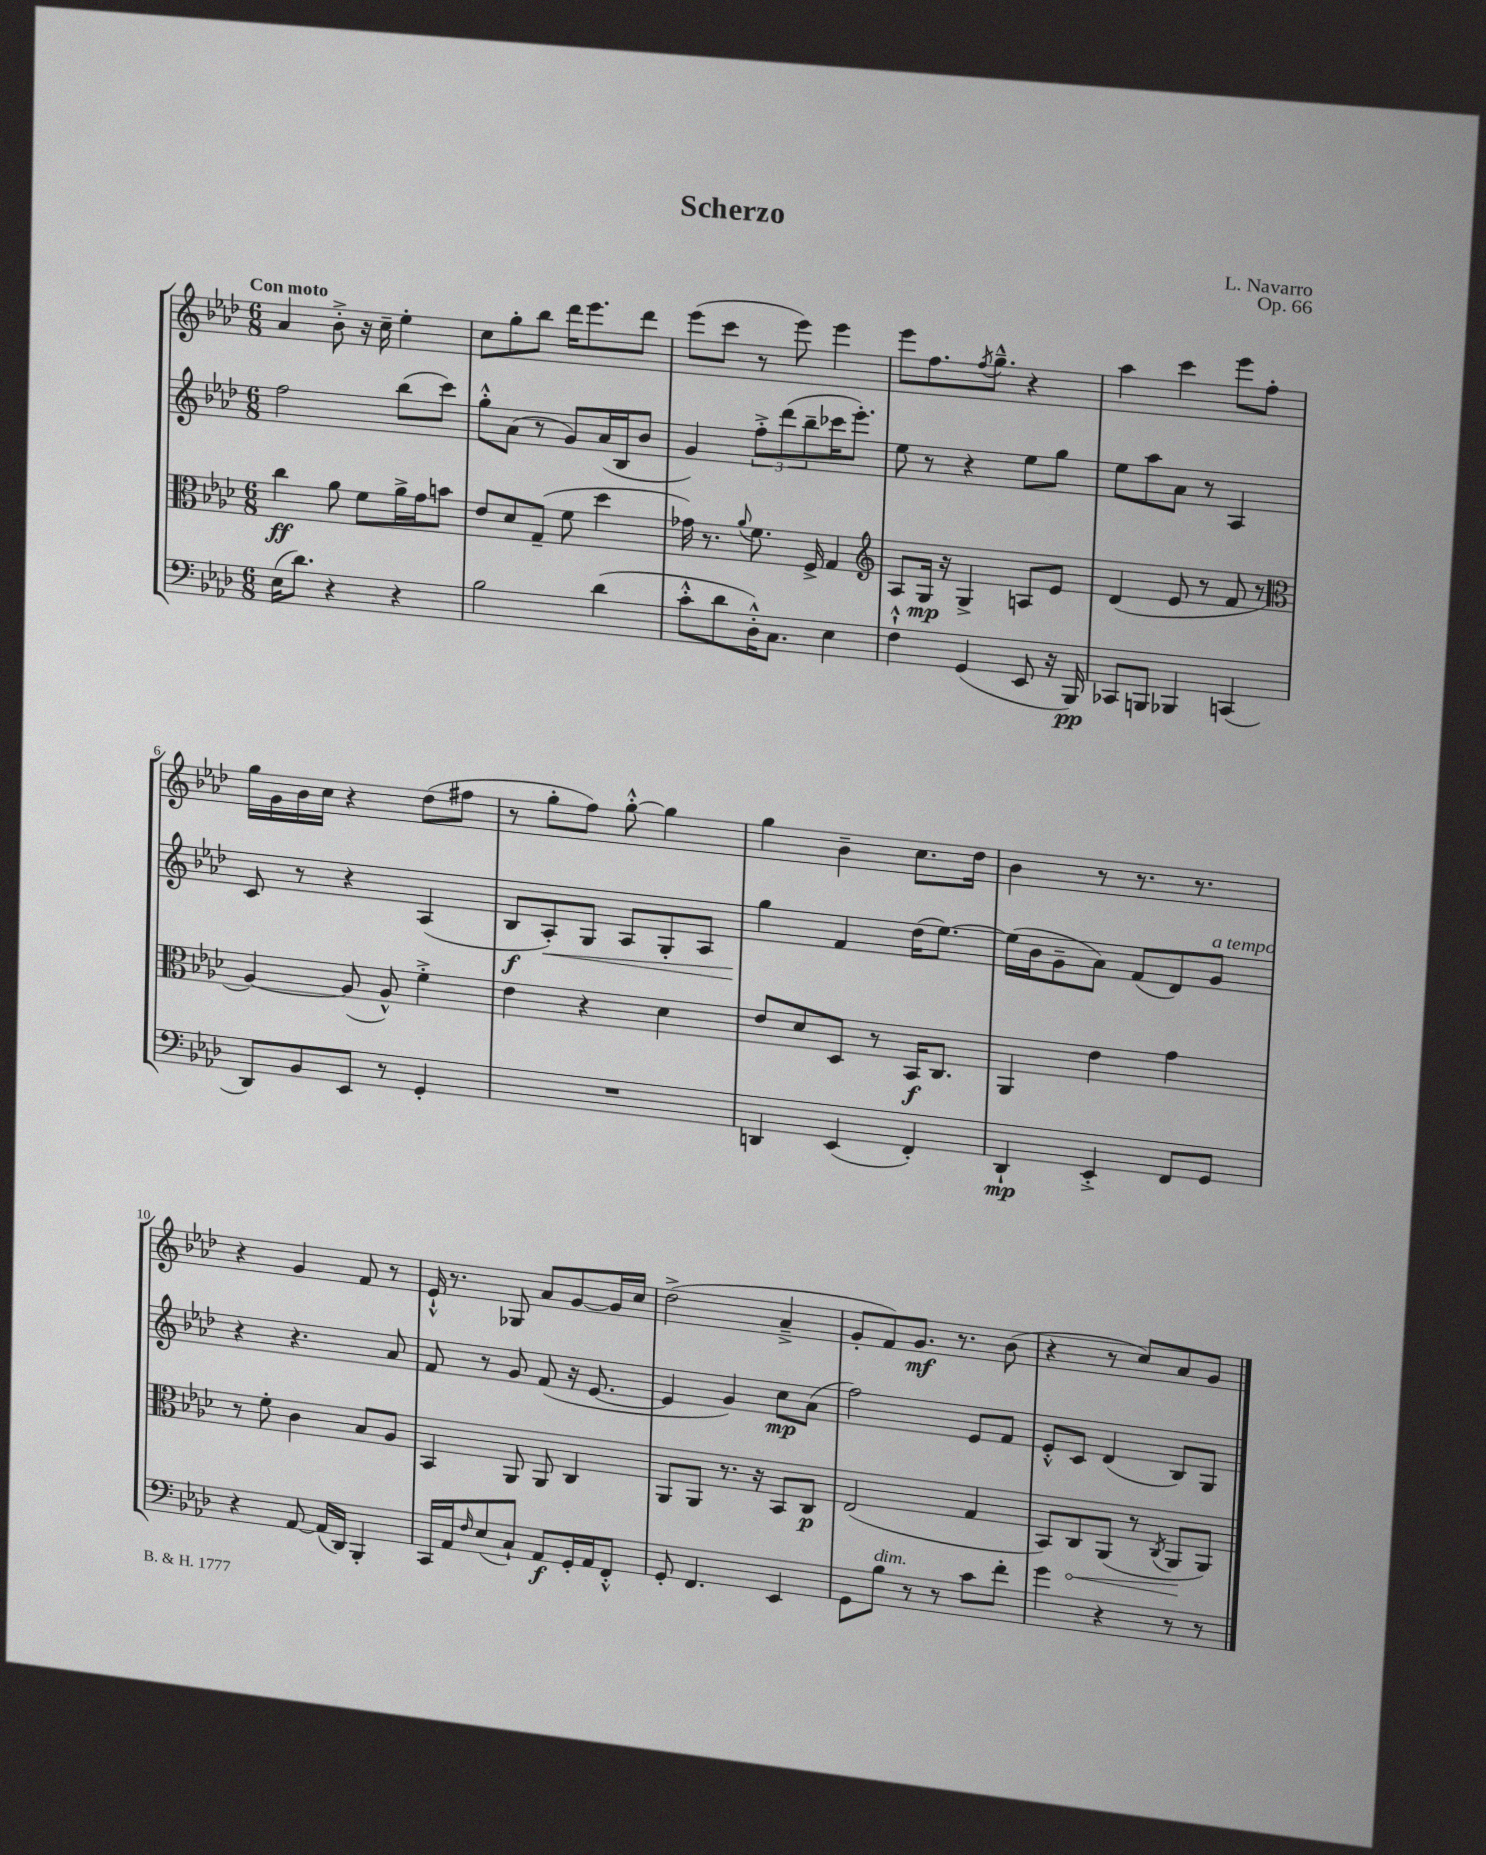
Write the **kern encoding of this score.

**kern	**kern	**kern	**kern
*staff4	*staff3	*staff2	*staff1
*clefF4	*clefC3	*clefG2	*clefG2
*k[b-e-a-d-]	*k[b-e-a-d-]	*k[b-e-a-d-]	*k[b-e-a-d-]
*M6/8	*M6/8	*M6/8	*M6/8
(16E-	4cc	2ff	4a-
8.d-)	.	.	.
4r	8a-	.	8b-'^
.	8f	.	16r
.	.	.	16cc~
4r	16a-^	(8bb-	4ee-'
.	16g	.	.
.	8b	8ccc)	.
=	=	=	=
2B-	8e-	8gg'^^	8cc
.	8d-	(8a-	8gg'
.	(8G~	8r	8bb-
.	8f	8g)	16ddd-
.	.	.	8.eee-
(4d-	4dd-	(16a-	.
.	.	16B-	.
.	.	8b-	8ddd-
=	=	=	=
8c'^^	16g-)	4g)	(8eee-
.	8.r	.	.
8d-	.	.	8ccc
.	8qqa-	.	.
16D-'^^)	8.f	12ff'^	8r
8.C	.	.	.
.	.	(12ddd-	.
.	.	.	8eee-)
.	.	12bb-~	.
.	16F^	.	.
4E-	4G	16ccc-	4eee-
.	.	8.eee-')	.
=	=	=	=
*	*clefG2	*	*
4F`^^	8A-	8ee-	8eee-
.	16G	8r	8.ff
.	16r	.	.
(4GG	4G^	4r	.
.	.	.	8qff
.	.	.	8.gg~^^
8EE-	8A	8ee-	4r
16r	8e-	8gg	.
16BBB-)	.	.	.
=	=	=	=
8CC-	(4d-	8ee-	4aa-
8BBB	.	8aa-	.
4BBB-	8e-	8a-	4ccc
.	8r	8r	.
(4CC	8f	4A-	8eee-
.	8r	.	8ff'
=	=	=	=
*	*clefC3	*	*
8DD-)	[4A-)	8c	16gg
.	.	.	16g
8BB-	.	8r	16b-
.	.	.	16cc
8EE-	(8A-]	4r	4r
8r	8A-^^)	.	.
4GG'	4f'^	(4A-	(8dd-
.	.	.	8ff#
=	=	=	=
2.r	4e-	8B-	8r
.	.	8A-')	8gg'
.	4r	8G	8ff)
.	.	8A-	[8gg'^^
.	4d-	8G'	4gg]
.	.	8A-	.
=	=	=	=
4DD	8e-	4gg	4gg
.	8d-	.	.
(4EE-	8D-	4f	4b-~
.	8r	.	.
4FF')	16BB-	(16dd-	8.cc
.	8.C	[8.ee-)	.
.	.	.	16dd-
=	=	=	=
4DD-`	4AA-	(16ee-]	4b-
.	.	16b-	.
.	.	8g~	.
4EE-'^	4e-	8a-)	8r
.	.	(8f	8.r
8FF	4g	8d-)	.
.	.	.	8.r
8GG	.	8g	.
=	=	=	=
4r	8r	4r	4r
.	8f'	.	.
[8AA-	4c	4.r	4g
(16AA-]	.	.	.
16DD-)	.	.	.
4BBB-'	8B-	.	8f
.	8A-	8a-	8r
=	=	=	=
16CC	4BB-	8f	16e-`^^
16AA-	.	.	8.r
16qqF	.	.	.
(8E-	.	8r	.
8C`)	8AA-	8g	8G-
8AA-	8AA-	(8f	8a-
16GG'	4C	16r	[8g
16AA-	.	[8.e-	.
8FF'^^	.	.	16g]
.	.	.	16cc
=	=	=	=
8GG'	8AA-	4e-]	(2dd-^
4.FF	8AA-	.	.
.	8.r	4g)	.
.	16r	.	.
4EE-	8BB-	8cc	4a-~^
.	8C	(8a-	.
=	=	=	=
8GG	(2E-	2ff)	8g'
8B-	.	.	8f)
8r	.	.	8.g
8r	.	.	.
.	.	.	8.r
8c	4G	8e-	.
8f'	.	8f	(8b-
=	=	=	=
4g	8BB-)	8e-'^^	4r
.	8C	8c	.
4r	(8AA-	(4d-	8r
.	8r	.	8cc)
.	8qC	.	.
8r	8AA-	8B-)	8a-
8r	8AA-)	8G	8g
==	==	==	==
*-	*-	*-	*-
